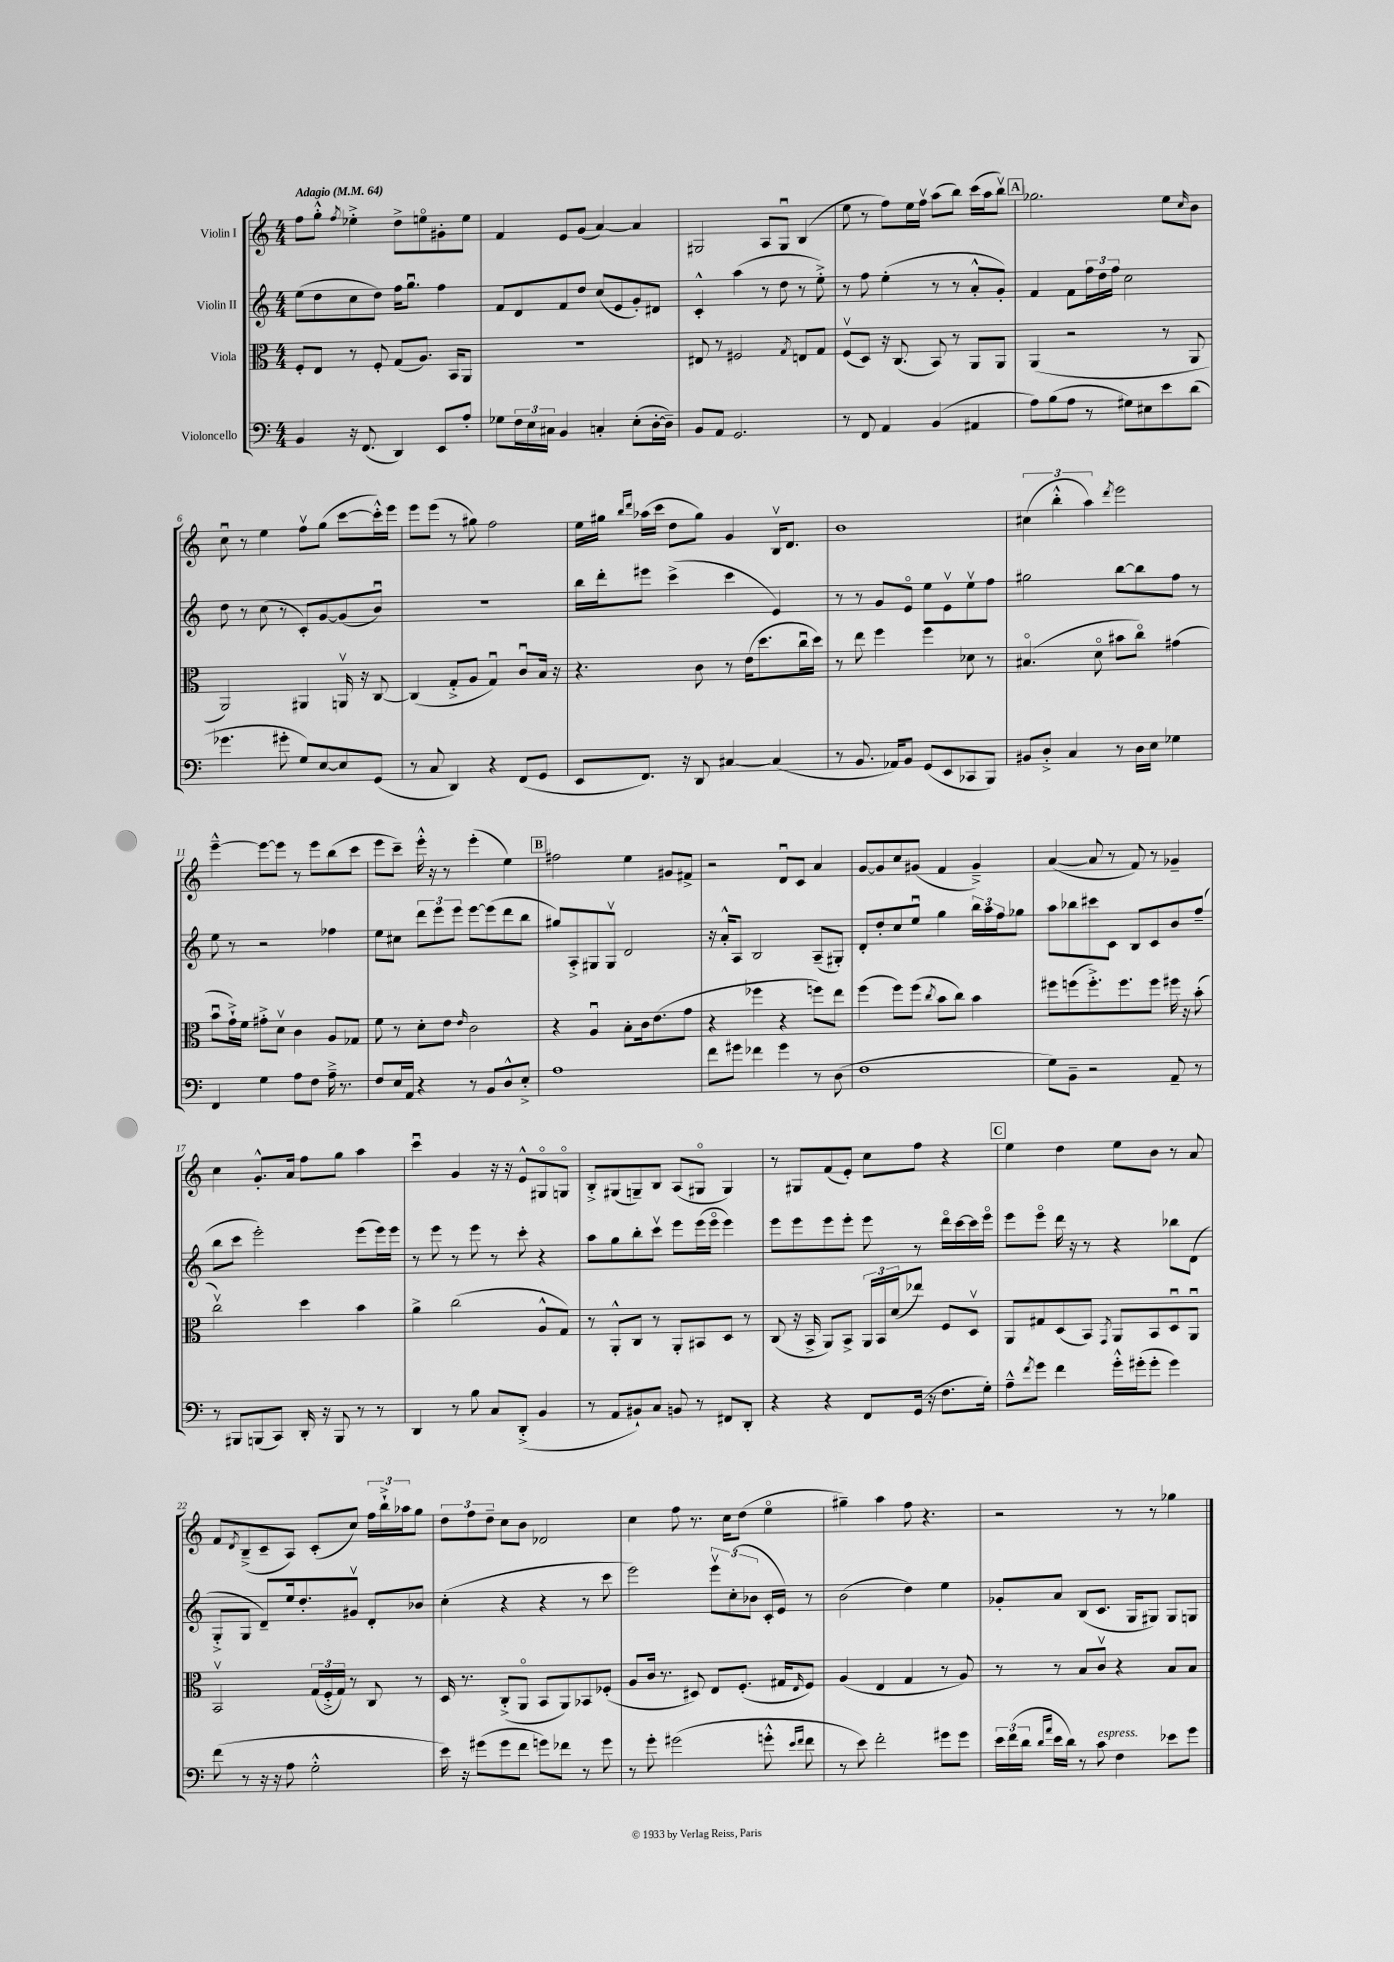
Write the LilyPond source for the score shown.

<<
\new StaffGroup <<
\new Staff = "s0" \with { instrumentName = "Violin I" } {
    \clef treble \key c \major \numericTimeSignature \time 4/4 \tempo "Adagio" 4 = 64
    f''8 g''8-.-^ \acciaccatura { f''8 } ees''4-.-> d''8-> e''8\flageolet gis'8-. e''8 |
    f'4 e'8 g'8( a'4~) a'4 |
    gis2 a8 gis8\downbow b4( |
    e''8 r8 f''8) e''16 f''16\upbow a''8( b''8) c'''16( a''16 b''8\upbow) |
    \mark \markup { \box "A" } ges''2. e''8 \grace { c''16 } b'8 |
    c''8\downbow r8 e''4 f''8\upbow g''8( c'''8~ c'''16-.-^) e'''16 |
    e'''8 e'''8( r8 gis''8) f''2 |
    e''16 gis''16 \grace { b''16 d'''16 } aes''16( c'''16 d''8 gis''8) g'4 b16\upbow d'8. |
    b'1 |
    \tuplet 3/2 { cis''4( b''4-.-^ a''4) } \acciaccatura { d'''8 } e'''2 |
    e'''4~---^ e'''8~ e'''8 r8 e'''8 b''8( c'''8 |
    e'''8 c'''8--) e'''16-.-^ r16 r8 e'''4-.( e''4) |
    \mark \markup { \box "B" } fis''2 e''4 gis'8 fis'8-> |
    r2 d'8\downbow c'8 a'4 |
    g'8~ g'8 c''8 gis'8( f'4 gis'4--->) |
    a'4~( a'8 r8 f'8) r8 ges'4-- |
    c''4 g'8.-.-^ a'16 f''8 g''8 a''4 |
    c'''4\downbow g'4 r16 r16 e'8-^ gis8\flageolet g8\flageolet |
    b8-.-> gis8( g8--) b8 a8( gis8\flageolet gis4) |
    r8 gis8 f'8( e'8-.) c''8 f''8 r4 |
    \mark \markup { \box "C" } e''4 d''4 e''8 b'8 r8 a'8 |
    f'8 \acciaccatura { d'8 } b8--->( c'8-- a8) c'8-.( c''8) \tuplet 3/2 { f''16 b''16-!-> aes''16 } g''8 |
    \tuplet 3/2 { d''8 f''8 d''8-- } c''8 b'8 des'2 |
    c''4 f''8 r8. c''16 d''8( e''4\flageolet |
    gis''4--) a''4 f''8 r4. |
    r2 r8 r8 ges''4 \bar "|." |
}
\new Staff = "s1" \with { instrumentName = "Violin II" } {
    \clef treble \key c \major \numericTimeSignature \time 4/4
    e''8( d''8 c''8 d''8) f''16 g''8.\downbow f''4 |
    f'8 d'8 f'8 d''8 c''8( e'8 g'8-.) dis'8 |
    c'4-.-^ a''4( r8 d''8 r8 e''8-.->) |
    r8 f''8 e''4-.( r8 r8 a'8-.-^ g'8-.) |
    \mark \markup { \box "A" } f'4 f'8 \tuplet 3/2 { f''16 d''16 f''16 } c''2 |
    d''8 r8 c''8( r8 c'8-.) g'8~ g'8( b'8\downbow) |
    R1 |
    b''16 d'''16-. eis'''8 c'''4->( c'''4 e'4) |
    r8 r8 g'8 e'8\flageolet e''8 e'8\upbow e''8\upbow f''8 |
    gis''2 b''8~ b''8 f''8 r8 |
    e''8 r8 r2 fes''4 |
    e''8 cis''8 \tuplet 3/2 { d'''8 e'''8 e'''8 } e'''8~ e'''8( d'''8 b''8 |
    \mark \markup { \box "B" } gis''8) a8-.-> gis8 gis8\upbow d'2 |
    r16 a'16-.-^ a8 b2 a8--( gis8-.) |
    d'8-. d''8-. c''8 e''8\downbow g''4 \tuplet 3/2 { b''16 a''16 f''16 } ges''8 |
    a''8 bes''8 cis'''8 c'8 b8 c'8 b'8 f''8--( |
    b''8 c'''8 e'''2-.) e'''8( e'''16) e'''16 |
    r8 e'''8 r8 e'''8 r8 c'''8-. r4 |
    a''8 g''8 b''8-. c'''8\upbow e'''8 e'''16( e'''16\flageolet e'''4) |
    e'''8 e'''8 e'''8 e'''8-. e'''8 r8 d'''16\flageolet c'''16~ c'''16 e'''16\flageolet |
    \mark \markup { \box "C" } e'''8 e'''8\flageolet d'''16 r16 r8 r4 bes''8 d'8( |
    g8-.-> g8 d'8--) e''16 d''8.-. gis'8\upbow d'8-. bes'8 |
    c''4-.( r4 r4 r8 c'''8 |
    e'''2) \tuplet 3/2 { e'''8\upbow c''8-.( bes'8 } c'16-. e'16) r8 |
    b'2( d''4) e''4 |
    ges'8-. a'8 b8( c'8. g16 gis8) gis8 g8 \bar "|." |
}
\new Staff = "s2" \with { instrumentName = "Viola" } {
    \clef alto \key c \major \numericTimeSignature \time 4/4
    f8-. e8 r8 f8-. g8( a8.) b,16 a,8 |
    R1 |
    eis8 r8 fis2 \acciaccatura { g8 } e8 g8 |
    f8\upbow( d8) r16 c8.( b,8) r8 a,8 a,8 |
    \mark \markup { \box "A" } a,4( r2 r8 a,8 |
    a,2) ais,4 a,16\upbow r16 c8~ |
    c4( g8-.-> a8 g4\downbow) c'8\downbow b16 r16 |
    r4. c'8 r8 e'16( d''8. c''16\downbow d''16) |
    r8 e''8 f''4 f''4 des'8 r8 |
    bis4.\flageolet( d'8\flageolet bis'8 c''8\flageolet) gis'4( |
    b'8\downbow g'16-!->) f'16 gis'8-.-> d'8\upbow c'4 a8 ges8 |
    f'8 r8 d'8-. e'8 \grace { e'16 } c'2 |
    \mark \markup { \box "B" } r4 a4\downbow b8-. c'16 e'8.( g'8 |
    r4 fes''4 r4 f''8) e''8 |
    f''4( f''8) f''8( \acciaccatura { c''8 } b'8 c''8) b'4 |
    fis''8 f''8( f''8.-.->) f''8. f''8 fis''16 r16 b'8-.( |
    c''2\upbow) d''4 b'4 |
    a'4-> c''2( a8-^ g8) |
    r8 a,8-.-^ c8 r8 a,8-. bis,8 d8 r8 |
    c8( r16 b,16-> a,8) b,8-> \tuplet 3/2 { a,16 b,16 d'16( } ees''8) f8 d8\upbow |
    \mark \markup { \box "C" } a,8 gis8 d8( b,8) \acciaccatura { g,8 } a,8 b,8 d8\downbow a,8\downbow |
    b,2\upbow \tuplet 3/2 { g16( f16-.-> g16) } r8 c8 r8 |
    d16 r8. c8-.->( a,8\flageolet b,8 a,8) bes,8 fes8-.( |
    a8 c'16 r8. dis8) e8 f8.-.( gis16 \grace { e16 } f8) |
    a4( e4 g4 r8 a8) |
    r8 r8 b8 c'8\upbow r4 b8 b8 \bar "|." |
}
\new Staff = "s3" \with { instrumentName = "Violoncello" } {
    \clef bass \key c \major \numericTimeSignature \time 4/4
    b,4 r16 f,8.( d,4) e,8 a8-. |
    ges8 \tuplet 3/2 { f16 e16 cis16 } b,4 c4-. e8-.( d16~-. d16--) |
    b,8 a,8 g,2. |
    r8 f,8 a,4 b,4( ais,4 |
    \mark \markup { \box "A" } a8) b8( a8 r8 gis8) eis8 e'8 d'8( |
    ges'4. gis'8-. g8) e8~ e8 g,8( |
    r8 c8 d,4) r4 f,8( g,8 |
    e,8 f,8.) r16 d,8 cis4~ cis4( |
    r8 b,8. aes,16) b,8 g,8( e,8 ces,8 b,,8) |
    bis,8 d8-.-> c4 r8 d16 e16 ges4 |
    f,4 g4 a8 f8 a16---> r8. |
    f8 e16 a,16 r4 r8 b,8 d8-^ e8-.-> |
    \mark \markup { \box "B" } a1 |
    f'8 gis'8 fes'4 gis'4 r8 d8( |
    f1 |
    g8) b,8-- r2 a,8-- r8 |
    r8 bis,,8 b,,8( c,8) d,16-. r16 b,,8 r8 r8 |
    d,4 r8 b8 c8 d,8-.->( b,4 |
    r8 a,8 bis,8-!) c8 b,8 r8 fis,8 d,8-. |
    r4 r4 f,8 g,16( r16 f8. g16-.) |
    \mark \markup { \box "C" } a8---^ \acciaccatura { f'8 } g'8 f'4 g'16-.-^ gis'16-.( gis'8-. gis'4) |
    f'8( r8 r16 r16 a8 g2-.-^ |
    e'16) r16 gis'8( gis'8 f'8 g'8) fes'8 r8 g'8 |
    r8 g'8-. gis'2( g'8-.-^ \grace { e'16 f'16 } f'8 |
    r8 e'8) f'2-. gis'8 gis'8 |
    \tuplet 3/2 { e'16 f'16( d'16 } \grace { d'16 a'16 } e'16 d'16) r8 c'8^\markup { \italic "espress." } f4 ees'8 g'8 \bar "|." |
}
>>
>>
